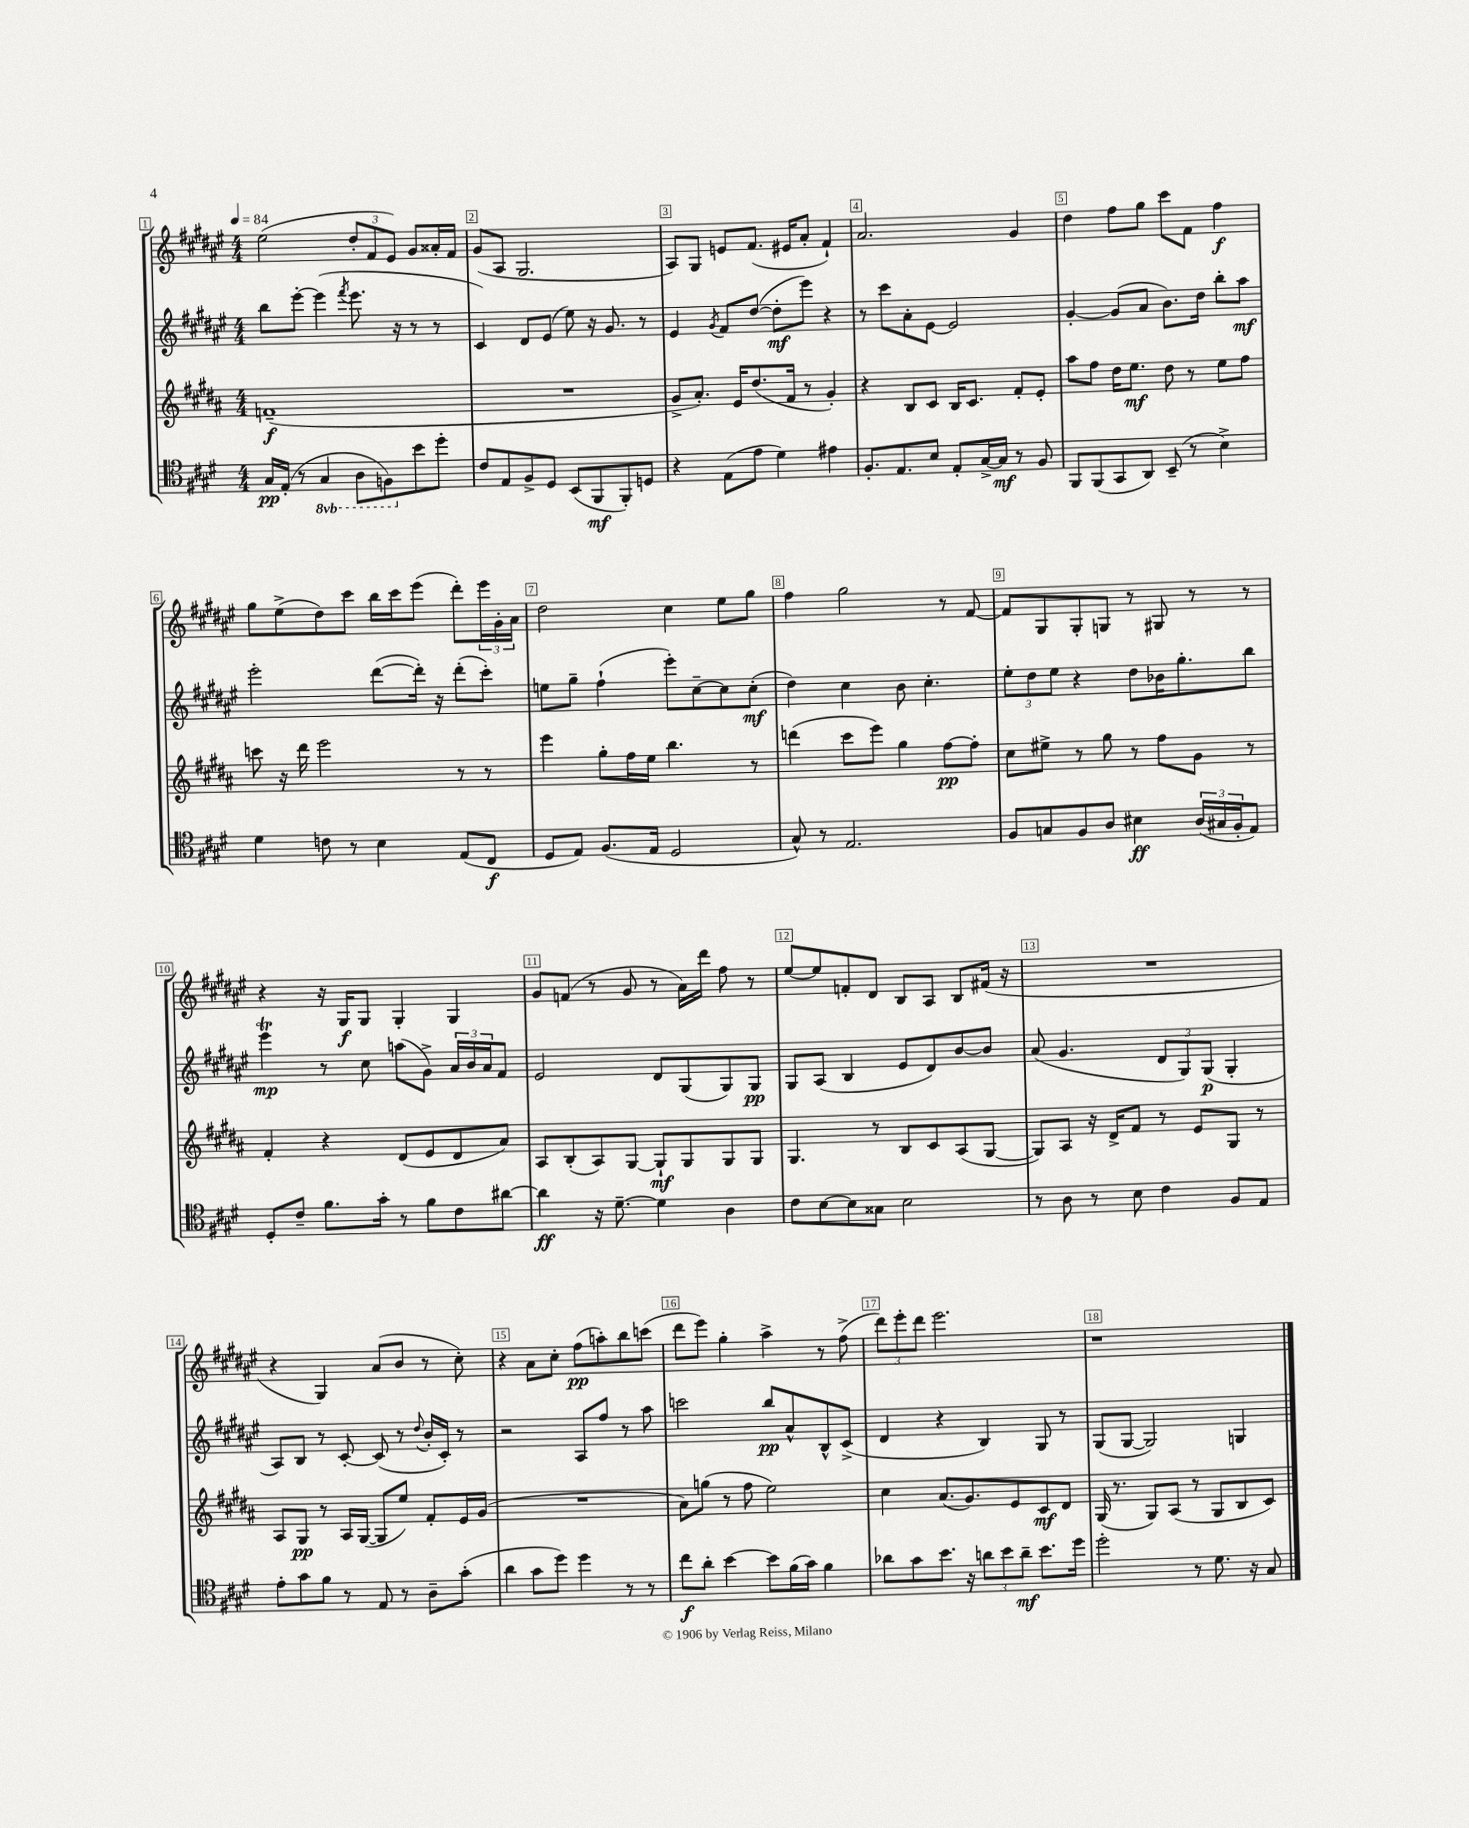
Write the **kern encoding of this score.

**kern	**dynam	**kern	**dynam	**kern	**dynam	**kern	**dynam
*part4	*part4	*part3	*part3	*part2	*part2	*part1	*part1
*staff4	*staff4	*staff3	*staff3	*staff2	*staff2	*staff1	*staff1
*clefC4	*	*clefG2	*	*clefG2	*	*clefG2	*
*k[f#c#g#d#]	*	*k[f#c#g#d#a#]	*	*k[f#c#g#d#a#e#]	*	*k[f#c#g#d#a#e#]	*
*M4/4	*	*M4/4	*	*M4/4	*	*M4/4	*
*MM84	*	*MM84	*	*MM84	*	*MM84	*
=1	=1	=1	=1	=1	=1	=1	=1
16G#/LL	pp	(1fn~	f	8bb\L	.	(2ee#\	.
(16E'/JJ	.	.	.	.	.	.	.
8r	.	.	.	[8eee#'\J	.	.	.
*8ba	*	*	*	*	*	*	*
4GG#/	.	.	.	(4eee#\]	.	.	.
.	.	.	.	8qfff#/	.	.	.
8AA\L	.	.	.	8.eee#\	.	12dd#'/L	.
.	.	.	.	.	.	12f#/	.
8FFn\)	.	.	.	.	.	.	.
.	.	.	.	.	.	12e#/J)	.
.	.	.	.	16r	.	.	.
*X8ba	*	*	*	*	*	*	*
8b\	.	.	.	8r	.	8g#/L	.
8dd#'\J	.	.	.	8r	.	16a##X'/L	.
.	.	.	.	.	.	16f#/JJ	.
=2	=2	=2	=2	=2	=2	=2	=2
8c#/L	.	1r	.	4c#/)	.	(8g#/L	.
8E/	.	.	.	.	.	8A#/J	.
8F#^/	.	.	.	8d#/L	.	2.G#/	.
8D#/J	.	.	.	(8e#/J	.	.	.
(8BB/L	.	.	.	8ee#\)	.	.	.
8FF#/	mf	.	.	16r	.	.	.
.	.	.	.	8.g#/	.	.	.
8FF#'/)	.	.	.	.	.	.	.
8Dn/J	.	.	.	8r	.	.	.
=3	=3	=3	=3	=3	=3	=3	=3
4r	.	8g#^/L	.	4e#/	.	8A#/L)	.
.	.	8.a#'/J)	.	.	.	8G#/J	.
.	.	.	.	8qg#/	.	.	.
(8E\L	.	.	.	8f#/L	.	8en/L	.
.	.	16e/KL	.	.	.	.	.
8e\J	.	(8.dd#/	.	([8dd#/J	.	(8.f#/J	.
4d#\)	.	.	.	8dd#'\L]	mf	.	.
.	.	16f#/Jk	.	.	.	16e#X/KL	.
.	.	8r	.	8eee#\J)	.	8a#'/J	.
4e#X\	.	4g#'/)	.	4r	.	4f#`/)	.
=4	=4	=4	=4	=4	=4	=4	=4
8.F#'/L	.	4r	.	8r	.	2.a#/	.
.	.	.	.	8ccc#\L	.	.	.
8.E/	.	.	.	.	.	.	.
.	.	8B/L	.	8a#'\	.	.	.
8B/J	.	8c#/J	.	[8e#\J	.	.	.
8E'/L	.	16B/KL	.	2e#/]	.	.	.
.	.	8.c#/J	.	.	.	.	.
[16G#^/L	.	.	.	.	.	.	.
16G#/JJ]	mf	.	.	.	.	.	.
8r	.	8f#'/L	.	.	.	4g#/	.
8F#/	.	8e'/J	.	.	.	.	.
=5	=5	=5	=5	=5	=5	=5	=5
8FF#/L	.	8aa#\L	.	[4g#'/	.	4dd#\	.
(8FF#/	.	8ff#\J	.	.	.	.	.
8GG#/	.	16dd#\KL	.	(8g#/L]	.	8ff#\L	.
.	.	8.ee\J	mf	.	.	.	.
8AA/J)	.	.	.	8a#/J	.	8gg#\J	.
(8BB~/	.	8dd#\	.	8.b\L)	.	8ccc#\L	.
8r	.	8r	.	.	.	8f#\J	.
.	.	.	.	16dd#\Jk	.	.	.
4B^\)	.	8ee\L	.	8bb'\L	.	4ff#\	f
.	.	8ff#\J	.	8aa#\J	mf	.	.
!!LO:LB:g=z
=6	=6	=6	=6	=6	=6	=6	=6
4d#\	.	8cccn\	.	2eee#'\	.	8gg#\L	.
.	.	16r	.	.	.	(8ee#^\	.
.	.	16ddd#\	.	.	.	.	.
8cn\	.	2eee\	.	.	.	8dd#\)	.
8r	.	.	.	.	.	8ccc#\J	.
4B\	.	.	.	([8ddd#\L	.	16bb\LL	.
.	.	.	.	.	.	16ccc#\J	.
.	.	.	.	16ddd#'\Jk])	.	(8eee#\J	.
.	.	.	.	16r	.	.	.
(8E/L	.	8r	.	(8ddd#'\L	.	8ddd#'\L)	.
8C#/J	f	8r	.	8ccc#'\J)	.	24eee#\L	.
.	.	.	.	.	.	24g#'\	.
.	.	.	.	.	.	24a#\JJ	.
=7	=7	=7	=7	=7	=7	=7	=7
8D#/L	.	4eee\	.	8een\L	.	2dd#\	.
8E/J)	.	.	.	8gg#~\J	.	.	.
(8.F#/L	.	8gg#'\L	.	(4ff#`\	.	.	.
.	.	16ff#\L	.	.	.	.	.
16E/Jk	.	16ee\JJ	.	.	.	.	.
2D#/	.	4.bb\	.	8eee#'\L)	.	4cc#\	.
.	.	.	.	[8cc#~\	.	.	.
.	.	.	.	8cc#\]	.	8ee#\L	.
.	.	8r	.	(8cc#'\J	mf	8gg#\J	.
=8	=8	=8	=8	=8	=8	=8	=8
8G#^^/)	.	(4dddn\	.	4dd#\)	.	4ff#\	.
8r	.	.	.	.	.	.	.
2.E/	.	8ccc#\L	.	4cc#\	.	2gg#\	.
.	.	8eee\J)	.	.	.	.	.
.	.	4gg#\	.	8b\	.	.	.
.	.	.	.	4.cc#'\	.	.	.
.	.	[8ff#\L	pp	.	.	8r	.
.	.	8ff#'\J]	.	.	.	[8f#/	.
=9	=9	=9	=9	=9	=9	=9	=9
8F#/L	.	8cc#\L	.	12ee#'\L	.	8f#/L]	.
.	.	.	.	12dd#\	.	.	.
8Gn/	.	8ee#X^\J	.	.	.	8G#/	.
.	.	.	.	12ee#\J	.	.	.
8F#/	.	8r	.	4r	.	8G#'/	.
8A/J	.	8gg#\	.	.	.	8Gn/J	.
4B#X\	ff	8r	.	8dd#\L	.	8r	.
.	.	8ff#\L	.	16b-X\K	.	8G#X/	.
.	.	.	.	8.gg#'\	.	.	.
(24A/LL	.	8g#\J	.	.	.	8r	.
24G#X/	.	.	.	.	.	.	.
24F#'/J	.	.	.	.	.	.	.
8E/J)	.	8r	.	8bb\J	.	8r	.
!!LO:LB:g=z
=10	=10	=10	=10	=10	=10	=10	=10
8D#'/L	.	4f#'/	.	4eee#t\	mp	4r	.
8c#~/J	.	.	.	.	.	.	.
8.f#\L	.	4r	.	8r	.	16r	.
.	.	.	.	.	.	16G#/KL	f
.	.	.	.	8cc#\	.	8G#/J	.
16g#'\Jk	.	.	.	.	.	.	.
8r	.	(8d#/L	.	(8aan\L	.	4G#'/	.
8f#\L	.	8e/	.	8g#^\J)	.	.	.
8c#\	.	8d#/	.	24a#/LL	.	4G#/	.
.	.	.	.	24b/	.	.	.
.	.	.	.	24a#/J	.	.	.
[8a#X\J	.	8a#/J)	.	8f#/J	.	.	.
=11	=11	=11	=11	=11	=11	=11	=11
4a#\]	ff	8A#/L	.	2e#/	.	8g#/L	.
.	.	(8B'/	.	.	.	(8fn/J	.
16r	.	8A#/)	.	.	.	8r	.
[8.d#~\	.	.	.	.	.	.	.
.	.	[8G#/J	.	.	.	8g#/	.
4d#\]	.	8G#`/L]	mf	8d#/L	.	8r	.
.	.	8G#/	.	(8G#/	.	16a#\LL)	.
.	.	.	.	.	.	16ddd#\JJ	.
4A\	.	8G#/	.	8G#/)	.	8ff#\	.
.	.	8G#/J	.	8G#/J	pp	8r	.
=12	=12	=12	=12	=12	=12	=12	=12
8c#\L	.	4.G#/	.	8G#/L	.	[8ee#/L	.
[8B\	.	.	.	(8A#/J	.	8ee#/]	.
8B\]	.	.	.	4B/	.	8fn'/	.
8G##X\J	.	8r	.	.	.	8d#/J	.
2B\	.	8B/L	.	8e#/L	.	8B/L	.
.	.	8c#/	.	8d#/)	.	8A#/J	.
.	.	(8A#/	.	[8b/	.	8B/L	.
.	.	[8G#/J	.	8b/J]	.	(16f#X/Jk	.
.	.	.	.	.	.	16r	.
=13	=13	=13	=13	=13	=13	=13	=13
8r	.	8G#/L])	.	(8a#/	.	1r	.
8A\	.	8A#/J	.	4.g#/	.	.	.
8r	.	16r	.	.	.	.	.
.	.	16d#^/KL	.	.	.	.	.
8B\	.	8f#/J	.	.	.	.	.
4c#\	.	8r	.	12d#/L	.	.	.
.	.	.	.	12G#/)	.	.	.
.	.	8e/L	.	.	.	.	.
.	.	.	.	(12G#/J	p	.	.
8F#/L	.	8G#/J	.	4G#'/	.	.	.
8E/J	.	8r	.	.	.	.	.
!!LO:LB:g=z
=14	=14	=14	=14	=14	=14	=14	=14
8e'\L	.	8A#/L	.	8A#/L)	.	4r	.
8g#\	.	8G#/J	pp	8B/J	.	.	.
8f#\J	.	8r	.	8r	.	4G#/)	.
8r	.	16A#/LL	.	[8c#'/	.	.	.
.	.	([16G#/JJ	.	.	.	.	.
8E/	.	8G#/L]	.	(8c#/]	.	(8a#/L	.
8r	.	8ee/J)	.	8r	.	8b/J	.
.	.	.	.	8qqdd#/	.	.	.
8A~\L	.	8f#'/L	.	16b'/LL	.	8r	.
.	.	.	.	16c#'/JJ)	.	.	.
(8g#'\J	.	16e/L	.	8r	.	8cc#'\)	.
.	.	(16g#/JJ	.	.	.	.	.
=15	=15	=15	=15	=15	=15	=15	=15
4a\	.	1r	.	2r	.	4r	.
8g#\L	.	.	.	.	.	8a#\L	.
8dd#\J)	.	.	.	.	.	8cc#'\J	.
4dd#\	.	.	.	8A#/L	.	(8ff#\L	pp
.	.	.	.	8ff#/J	.	8aan'\)	.
8r	.	.	.	8r	.	8bb\	.
8r	.	.	.	8aa#\	.	(8cccn\J	.
=16	=16	=16	=16	=16	=16	=16	=16
8cc#\L	f	8a#\L)	.	2cccn\	.	8ddd#\L	.
8a'\J	.	(8ggn\J	.	.	.	8eee#\J)	.
[4b\	.	8r	.	.	.	4gg#'\	.
.	.	8ff#\	.	.	.	.	.
8b\L]	.	2ee\)	.	8bb/L	pp	4aa#^\	.
(16f#\L	.	.	.	8a#^^/	.	.	.
16g#\JJ)	.	.	.	.	.	.	.
4f#\	.	.	.	8B^^/	.	8r	.
.	.	.	.	(8c#^/J	.	(8ff#^\	.
=17	=17	=17	=17	=17	=17	=17	=17
8a-X\L	.	4cc#\	.	4d#/	.	12ddd#\L)	.
.	.	.	.	.	.	12eee#'\	.
8g#\	.	.	.	.	.	.	.
.	.	.	.	.	.	12ddd#\J	.
8.b\J	.	(8.a#/L	.	4r	.	2.eee#\	.
16r	.	8.g#/)	.	.	.	.	.
12an\L	.	.	.	4B/)	.	.	.
12b\	.	.	.	.	.	.	.
.	.	8e/	.	.	.	.	.
12a~\J	mf	.	.	.	.	.	.
8.b\L	.	8c#/	mf	8G#/	.	.	.
.	.	8d#/J	.	8r	.	.	.
16dd#\Jk	.	.	.	.	.	.	.
=18	=18	=18	=18	=18	=18	=18	=18
2dd#'\	.	(16G#/	.	(8G#/L	.	1r	.
.	.	8.r	.	.	.	.	.
.	.	.	.	[8G#/J	.	.	.
.	.	8G#/L)	.	2G#/])	.	.	.
.	.	(8A#/J	.	.	.	.	.
8r	.	8r	.	.	.	.	.
8.d#\	.	8G#/L	.	.	.	.	.
.	.	8B/	.	4Gn/	.	.	.
16r	.	.	.	.	.	.	.
8G#/	.	8c#/J)	.	.	.	.	.
==	==	==	==	==	==	==	==
*-	*-	*-	*-	*-	*-	*-	*-
